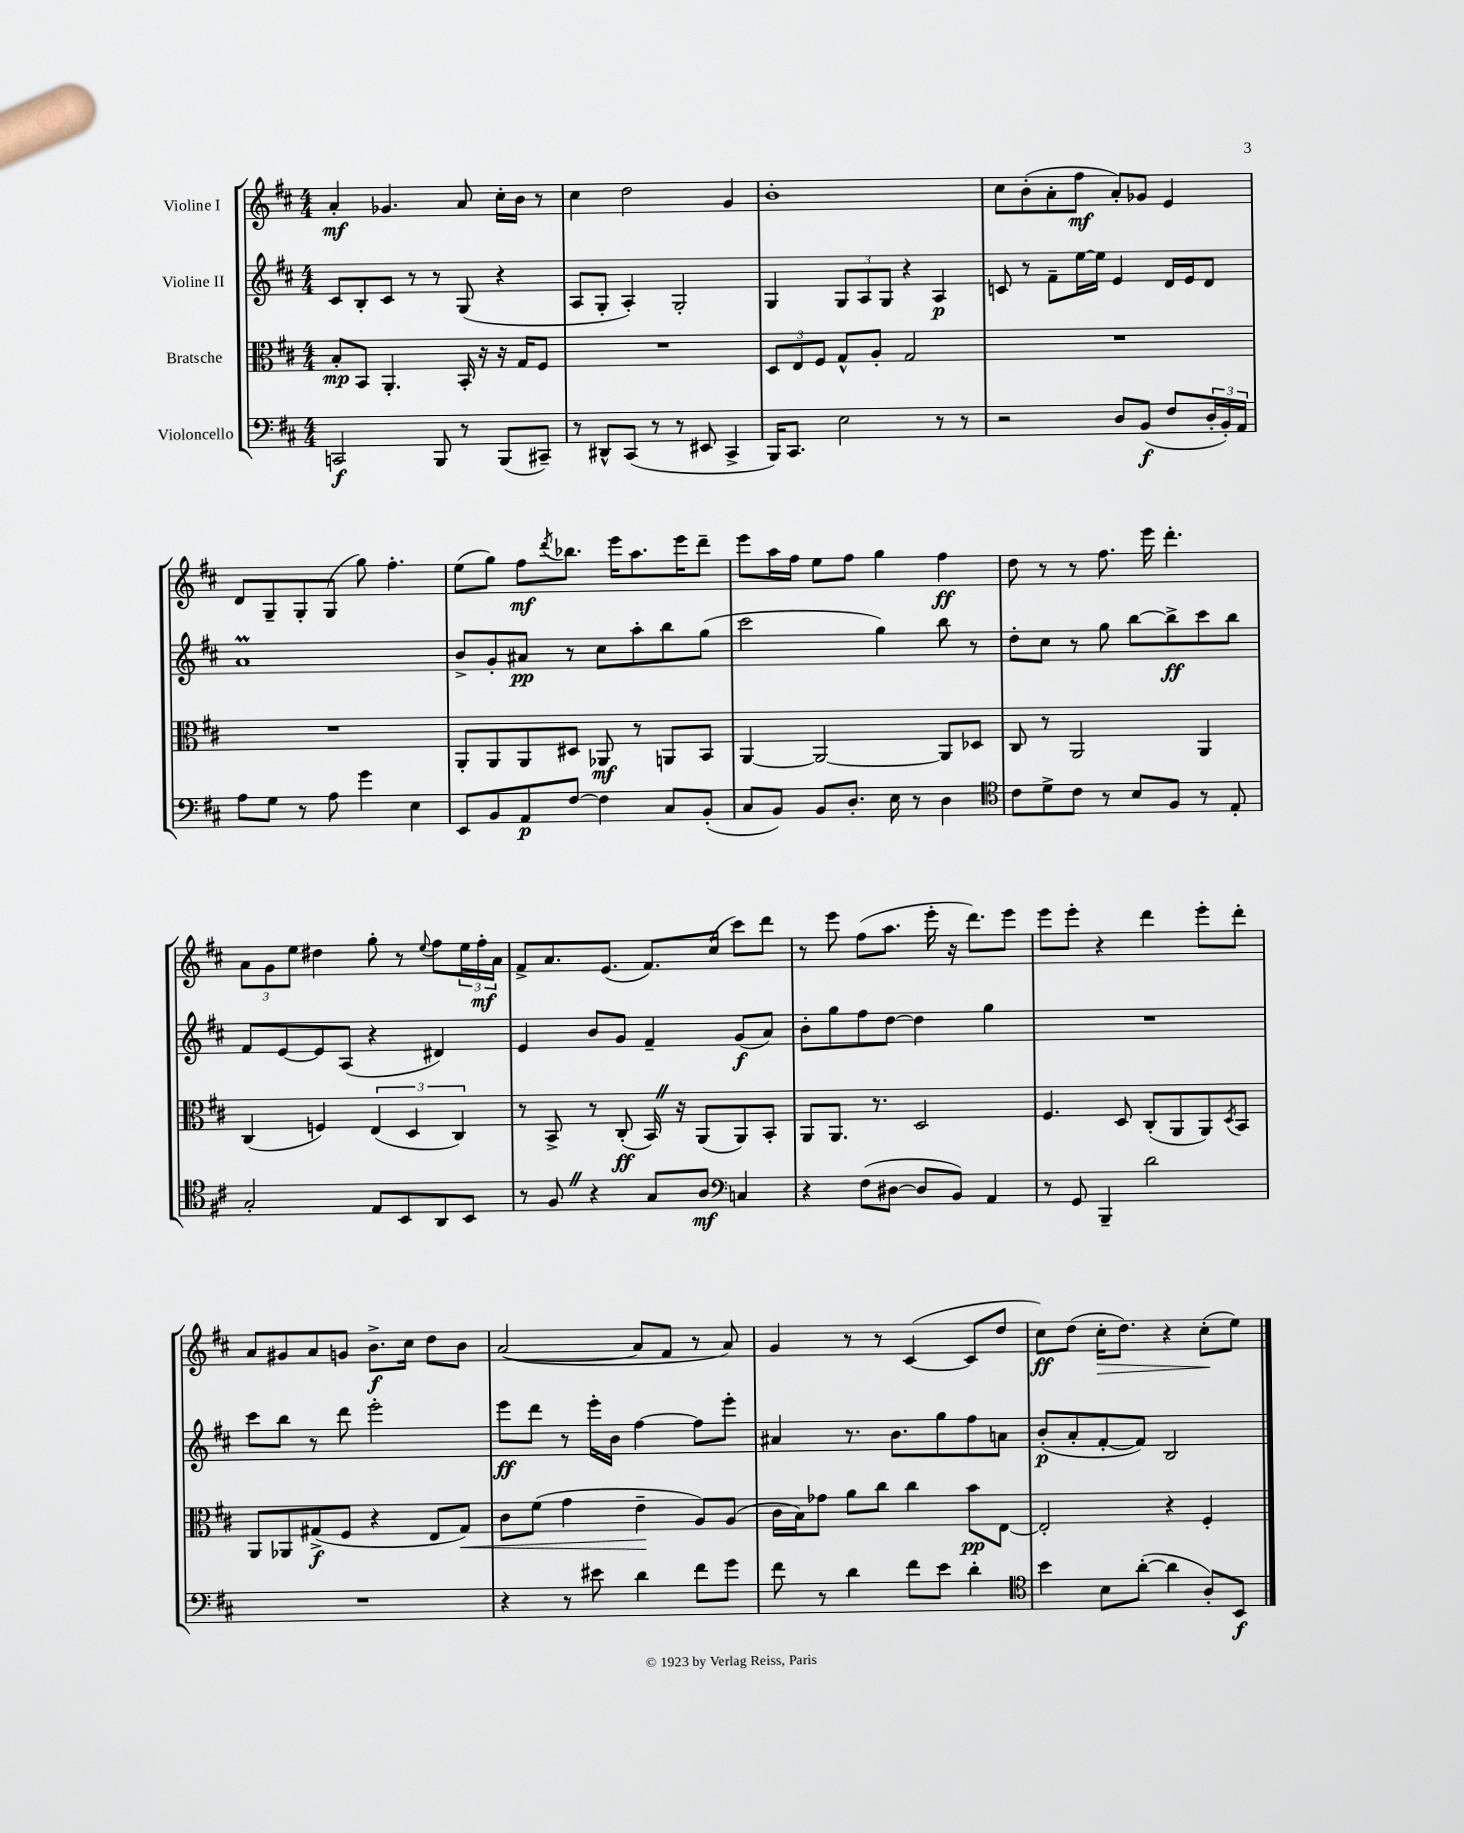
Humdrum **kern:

**kern	**kern	**kern	**kern
*staff4	*staff3	*staff2	*staff1
*clefF4	*clefC3	*clefG2	*clefG2
*k[f#c#]	*k[f#c#]	*k[f#c#]	*k[f#c#]
*M4/4	*M4/4	*M4/4	*M4/4
2CC	8B'	8c#	4a'
.	8BB	8B'	.
.	4.AA'	8c#	4.g-
.	.	8r	.
8BBB	.	8r	.
8r	16BB'	(8G	8a
.	16r	.	.
(8BBB	16r	4r	16cc#'
.	16G	.	16b
8CC#~)	8F#	.	8r
=	=	=	=
8r	1r	8A	4cc#
8DD#^^	.	8G'	.
(8CC#	.	4A')	2dd
8r	.	.	.
8r	.	2G'	.
8EE#	.	.	.
4CC#^	.	.	4g
=	=	=	=
16BBB)	12D	4G	1b'
8.CC#	.	.	.
.	12E	.	.
.	12F#	.	.
2E	8G^^	12G	.
.	.	12A	.
.	8A'	.	.
.	.	12G	.
.	2G	4r	.
8r	.	4A	.
8r	.	.	.
=	=	=	=
2r	1r	8c	8cc#
.	.	8r	(8b'
.	.	8f#~	8a'
.	.	[16ee	8ff#
.	.	16ee]	.
8D	.	4e	8a')
(8BB	.	.	8g-
8F#	.	16d	4e
.	.	16e	.
24D'	.	8d	.
24BB')	.	.	.
24AA	.	.	.
=	=	=	=
8A	1r	1a	8d
8G	.	.	8G~
8r	.	.	8G'
8A	.	.	(8G
4g	.	.	8gg)
.	.	.	4.ff#'
4E	.	.	.
=	=	=	=
8EE	8AA'	8b^	(8ee
8BB	8AA	8g'	8gg)
8AA	8AA	8a#	8ff#
.	.	.	8qddd
[8F#	8D#	8r	8.bb-
4F#]	8AA-	8cc#	.
.	.	.	16eee
.	8r	8aa'	8.aa
8C#	8AA	8bb	.
.	.	.	16eee
(8BB'	8BB	(8gg	8ddd~
=	=	=	=
8C#	[4AA	2ccc#	8eee
8BB)	.	.	16aa
.	.	.	16ff#
8BB	2AA_	.	8ee
8.D'	.	.	8ff#
.	.	4gg)	4gg
16E	.	.	.
8r	.	.	.
4D	8AA]	8bb	4ff#
.	8D-	8r	.
=	=	=	=
*clefC4	*	*	*
8c#	8C#	8dd'	8dd
8d^	8r	8cc#	8r
8c#	2AA	8r	8r
8r	.	8gg	8.ff#
8B	.	[8bb	.
.	.	.	16eee
8F#	.	8bb^]	4.ddd'
8r	4AA	8ccc#	.
8E'	.	8bb	.
=	=	=	=
2G'	(4C#	8f#	12a
.	.	.	12g
.	.	[8e	.
.	.	.	12ee
.	4F)	8e]	4dd#
.	.	(8A	.
8E	(6E	4r	8gg'
8BB	.	.	8r
.	6D	.	.
.	.	.	8qqee
8AA	.	4d#)	8ff#
.	6C#)	.	.
8BB	.	.	24ee
.	.	.	24ff#'
.	.	.	24a
=	=	=	=
8r	8r	4e	8f#^
8F#	8BB^	.	8.a
4r	8r	8b	.
.	.	.	(8.e
.	(8C#'	8g	.
8G	16BB)	4f#~	8.f#)
.	16r	.	.
8A	(8AA	.	.
.	.	.	(16cc#
*clefF4	*	*	*
4C	8AA)	(8g	8ccc#)
.	8BB'	8a)	8ddd
=	=	=	=
4r	8AA	8b'	8r
.	8.AA	8gg	8eee
(8F#	.	8ff#	(8ff#
.	8.r	.	.
[8D#	.	[8dd	8.aa
8D#]	2D	4dd]	.
.	.	.	16eee'
8BB)	.	.	16r
.	.	.	8.ddd)
4AA	.	4gg	.
.	.	.	8eee
=	=	=	=
8r	4.F#	1r	8eee
8GG	.	.	8eee'
4BBB~	.	.	4r
.	8D	.	.
2d	(8C#'	.	4ddd
.	8AA	.	.
.	8AA)	.	8eee'
.	8qD	.	.
.	8BB	.	8ddd'
=	=	=	=
1r	8AA	8ccc#	8a
.	8AA-	8bb	8g#
.	(8G#^	8r	8a
.	8F#	8ddd	8g
.	4r	2eee'	8.b^
.	.	.	16cc#
.	8E	.	8dd
.	8G#)	.	8b
=	=	=	=
4r	8c#	8eee	([2a
.	(8f#	8ddd	.
8r	4g	8r	.
8e#	.	16eee'	.
.	.	16b	.
4d	4e~	[4ff#	8a]
.	.	.	8f#
8f#	8A)	8ff#]	8r
8g	(8A	8eee'	8a)
=	=	=	=
8f#	16c#	4a#	4g
.	16B)	.	.
8r	8g-	.	.
4d	8a	8.r	8r
.	8cc#	.	8r
.	.	8.b	.
8f#	4cc#	.	([4c#
8e	.	8gg	.
4d'	8b	8ff#	8c#]
.	[8E	8a	8dd
=	=	=	=
*clefC4	*	*	*
4b	2E']	(8b'	8cc#)
.	.	8a'	(8dd
8B	.	[8f#'	16cc#'
.	.	.	8.dd)
([8a'	.	8f#])	.
4a]	4r	2B	4r
8A')	4F#'	.	(8cc#'
8BB	.	.	8ee)
==	==	==	==
*-	*-	*-	*-
